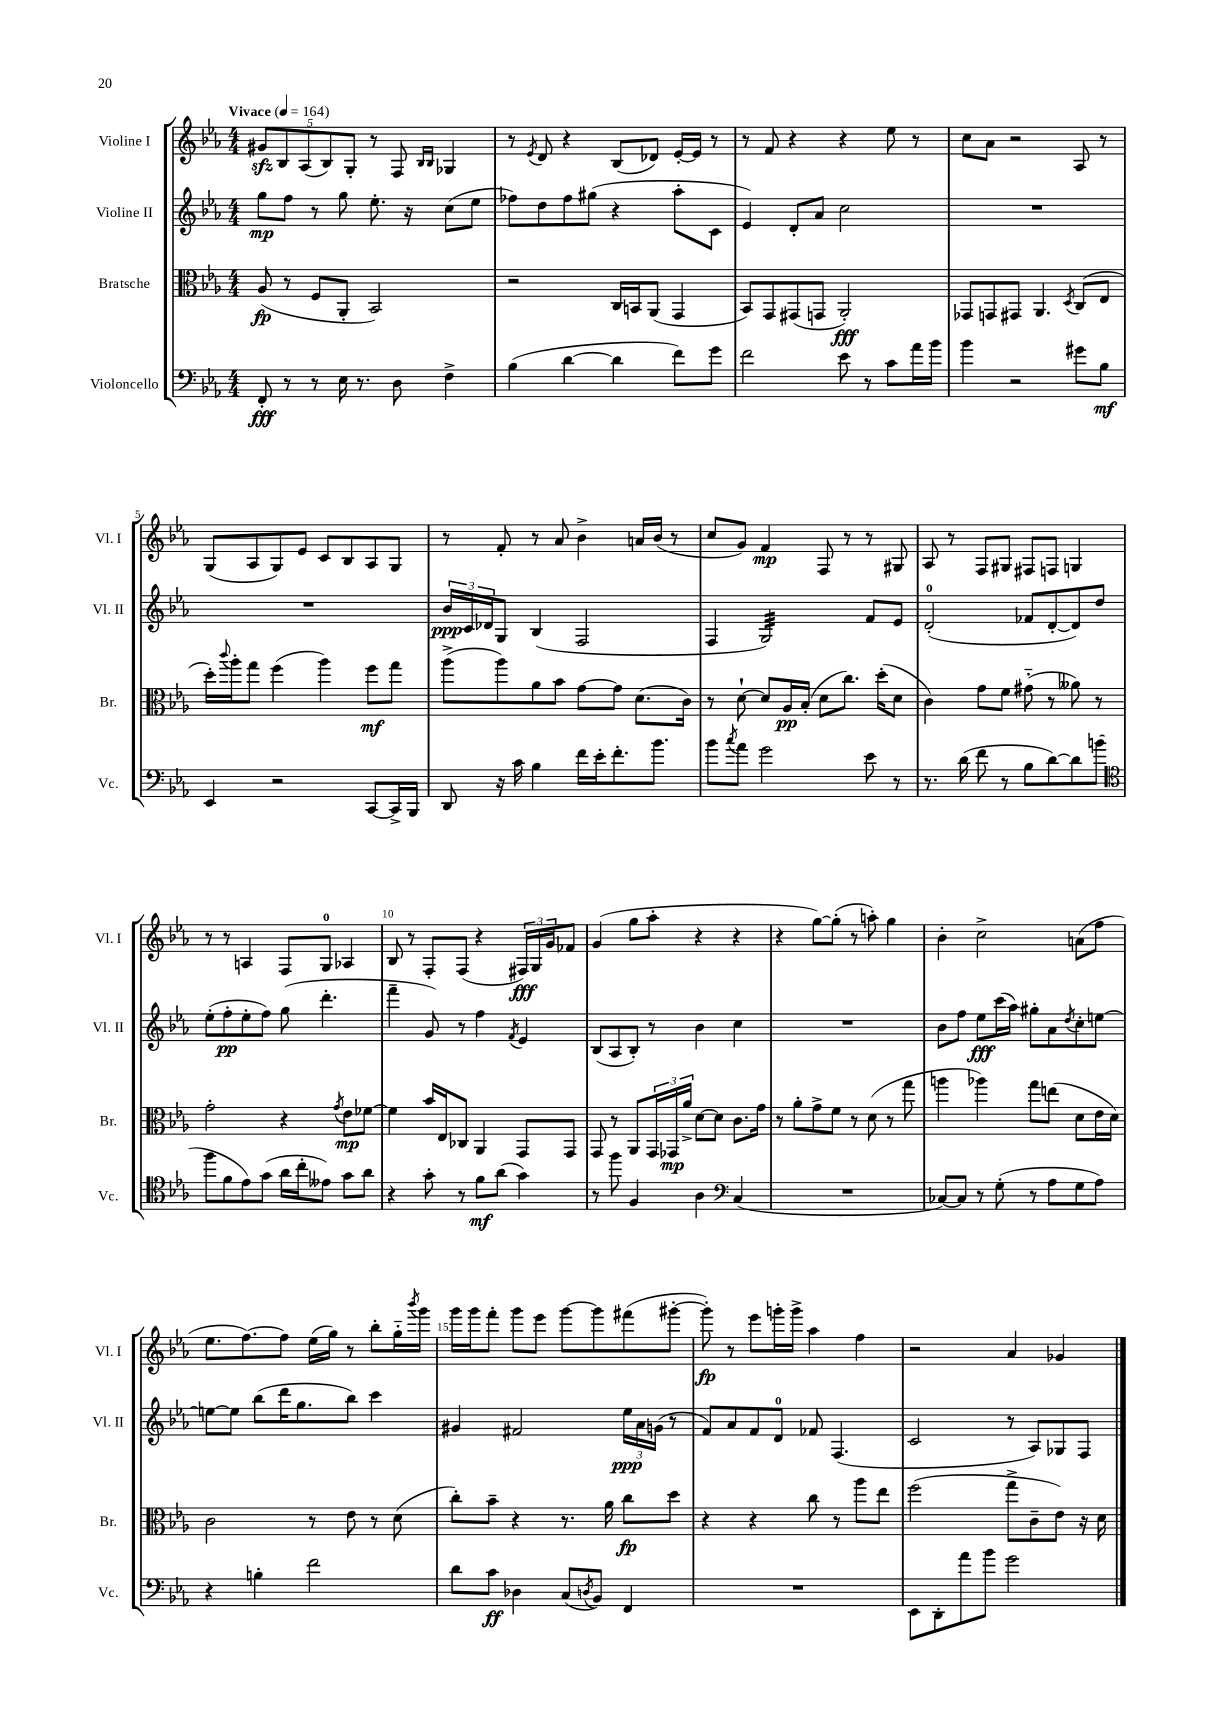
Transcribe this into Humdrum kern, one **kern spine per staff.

**kern	**kern	**kern	**kern
*staff4	*staff3	*staff2	*staff1
*clefF4	*clefC3	*clefG2	*clefG2
*k[b-e-a-]	*k[b-e-a-]	*k[b-e-a-]	*k[b-e-a-]
*M4/4	*M4/4	*M4/4	*M4/4
*MM164	*MM164	*MM164	*MM164
8FF'/	(8A-/	8gg\L	10g#/L
.	.	.	10B-/
8r	8r	8ff\J	.
.	.	.	(10A-/
8r	8F/L	8r	.
.	.	.	10B-/)
16E-\	8AA-'/J	8gg\	.
.	.	.	10G'/J
8.r	.	.	.
.	2BB-/)	8.ee-'\	8r
8D\	.	.	8F/
.	.	16r	.
.	.	.	16qqB-/LL
.	.	.	16qqB-/JJ
4F^\	.	(8cc\L	4G-/
.	.	8ee-\J	.
=	=	=	=
(4B-\	2r	8ff-\L)	8r
.	.	.	8qe-/
.	.	8dd\	8d/
[4d\	.	8ff-\	4r
.	.	(8gg#\J	.
4d\]	16C/LL	4r	(8B-/L
.	16BB/J	.	.
.	(8AA-/J	.	8d-/J)
8f\L)	4GG/	8aa-'\L	[16e-'/LL
.	.	.	16e-/]JJ
8g\J	.	8c\J	8r
=	=	=	=
2f\	8BB-/L)	4e-/)	8r
.	8GG/	.	8f/
.	(8GG#/	8d'/L	4r
.	8GG/J	8a-/J	.
8e-\	2AA-'/)	2cc\	4r
8r	.	.	.
8c\L	.	.	8ee-\
16a-\L	.	.	8r
16b-\JJ	.	.	.
=	=	=	=
4b-\	8GG-/L	1r	8cc\L
.	8GG/	.	8a-\J
2r	8GG#/J	.	2r
.	4.AA-/	.	.
.	8qD/	.	.
8g#\L	(8C/L	.	8A-/
8B-\J	8E-/J	.	8r
=	=	=	=
4EE-/	16dd'\LL)	1r	(8G/L
.	8qqccc/	.	.
.	16aa-'\J	.	.
.	8gg\J	.	8A-/
2r	(4ff\	.	8G/)
.	.	.	8e-/J
.	4aa-\)	.	8c/L
.	.	.	8B-/
[8CC/L	8ff\L	.	8A-/
16CC^/]L	8gg\J	.	8G/J
16BBB-/JJ	.	.	.
=	=	=	=
8DD/	(8aa-^\L	24b-/LL	8r
.	.	24c/	.
.	.	24d-/J	.
16r	8aa-\)	8G/J	8f'/
16c\	.	.	.
4B-\	8a-\	(4B-/	8r
.	8b-\J	.	8a-/
16f\LL	[8g\L	2F/	4b-^\
16e-'\J	.	.	.
8.f'\	8g\]J	.	.
.	(8.d\L	.	16a/LL
8.b-\J	.	.	(16b-/JJ
.	.	.	8r
.	16c\Jk)	.	.
=	=	=	=
8b-\L	8r	4F/	8cc/L
8qcc/	.	.	.
8a-\J	[8d`\	.	8g/J)
2g\	8d/]L	2G/)	4f/
.	16A-/L	.	.
.	(16B-'/JJ	.	.
.	8d\L	.	8F/
.	8.cc\J)	.	8r
8e-\	.	8f/L	8r
.	(16dd'\LK	.	.
8r	8d\J	8e-/J	8G#/
=	=	=	=
8.r	4c\)	(2d'/	8A-/
.	.	.	8r
(16d\	.	.	.
8f\	8g\L	.	8F/L
8r	8f\J	.	8G#/J
8B-\L	(8g#'~\	8f-/L	8F#/L
[8d\)	8r	[8d'/	8F/J
8d\]	8a--\)	8d/])	4G/
(8b\J	8r	8dd/J	.
=	=	=	=
*clefC4	*	*	*
8ff\L	2g'\	(8ee-'\L	8r
8f\	.	8ff'\	8r
8e-\)	.	8ee-'\	4A/
(8g\J	.	8ff\J)	.
16a-\LL	4r	(8gg\	8F/L
16cc'\J	.	.	.
8e--\J)	.	4.ddd'\	8G/J
.	8qg/	.	.
8g\L	8e-\L	.	4A-/
8a-\J	[8f-\J	.	.
=	=	=	=
4r	4f-\]	4fff~\	8B-/
.	.	.	8r
8g'\	16b-/LL	8g/)	8F'/L
.	16E-/J	.	.
8r	8C-/J	8r	(8F/J
8f\L	4AA-/	4ff\	4r
(8a-\J	.	.	.
.	.	8qf/	.
4g\)	8GG/L	4e-/	24F#/LL)
.	.	.	24G/
.	.	.	24g/J
.	8GG/J	.	8f-/J
=	=	=	=
8r	8GG/	(8B-/L	(4g/
8ff\	8r	8A-/	.
4F/	8AA-/L	8B-'/J)	8gg\L
.	24GG/L	8r	8aa-'\J
.	24GG-/	.	.
.	24a-^/JJ	.	.
4A-\	[8d\L	4b-\	4r
.	8d\]J	.	.
*clefF4	*	*	*
(4C/	8.c\L	4cc\	4r
.	16g\Jk	.	.
=	=	=	=
1r	8r	1r	4r
.	8a-'\L	.	.
.	8g^\	.	[8gg\L)
.	8f\J	.	(8gg'\]J
.	8r	.	8r
.	(8d\	.	8aa'\)
.	8r	.	4gg\
.	8gg\	.	.
=	=	=	=
[8C-/L)	4aa\	8b-\L	4b-'\
8C-/]J	.	8ff\J	.
8r	4aa-\)	8ee-\L	2cc^\
(8G'\	.	(16ccc\L	.
.	.	16aa-\JJ)	.
8r	8gg\L	8gg#'\L	.
8A-\L	(8ee\J	8a-\	.
.	.	8qdd/	.
8G\	8d\L	8cc'\	(8a\L
8A-\J)	16e-\L	[8ee\J	8ff\J
.	16d\JJ)	.	.
=	=	=	=
4r	2c\	8ee\_L	8.ee-\L
.	.	8ee\]J	.
.	.	.	[8.ff\)
4B'\	.	(8bb-\L	.
.	.	16ddd\K	8ff\]J
.	.	8.gg\	.
2f\	8r	.	(16ee-\LL
.	.	.	16gg\JJ)
.	8e-\	8bb-\J)	8r
.	8r	4ccc\	8bb-'\L
.	(8d\	.	16gg'~\L
.	.	.	8qbbb-/
.	.	.	16ggg\JJ
=	=	=	=
8d\L	8cc'\L)	4g#/	16ggg\LL
.	.	.	16ggg\J
8c\J	8b-~\J	.	8fff'\J
4D-\	4r	2f#/	8ggg\L
.	.	.	8eee-\J
(8C/L	8.r	.	[8ggg\L
8qD/	.	.	.
8BB-/J)	.	.	8ggg\]
.	16a-\	.	.
4FF/	8cc\L	24ee-\LL	(8fff#\
.	.	24a-\	.
.	.	(24g\JJ	.
.	8dd\J	8r	[8ggg#'\J
=	=	=	=
1r	4r	8f/L)	8ggg#'\])
.	.	8a-/	8r
.	4r	8f/	8eee-\L
.	.	8d/J	16ggg'\L
.	.	.	16ggg^\JJ
.	8cc\	8f-/	4aa-\
.	8r	(4.F/	.
.	8aa-\L	.	4ff\
.	8ee-\J	.	.
=	=	=	=
8EE-\L	(2ff\	2c/	2r
8DD'\	.	.	.
8a-\	.	.	.
8b-\J	.	.	.
2g\	8gg^\L	8r	4a-/
.	8c~\	8A-/L)	.
.	8e-\J)	8G-/	4g-/
.	16r	8F/J	.
.	16d\	.	.
==	==	==	==
*-	*-	*-	*-
